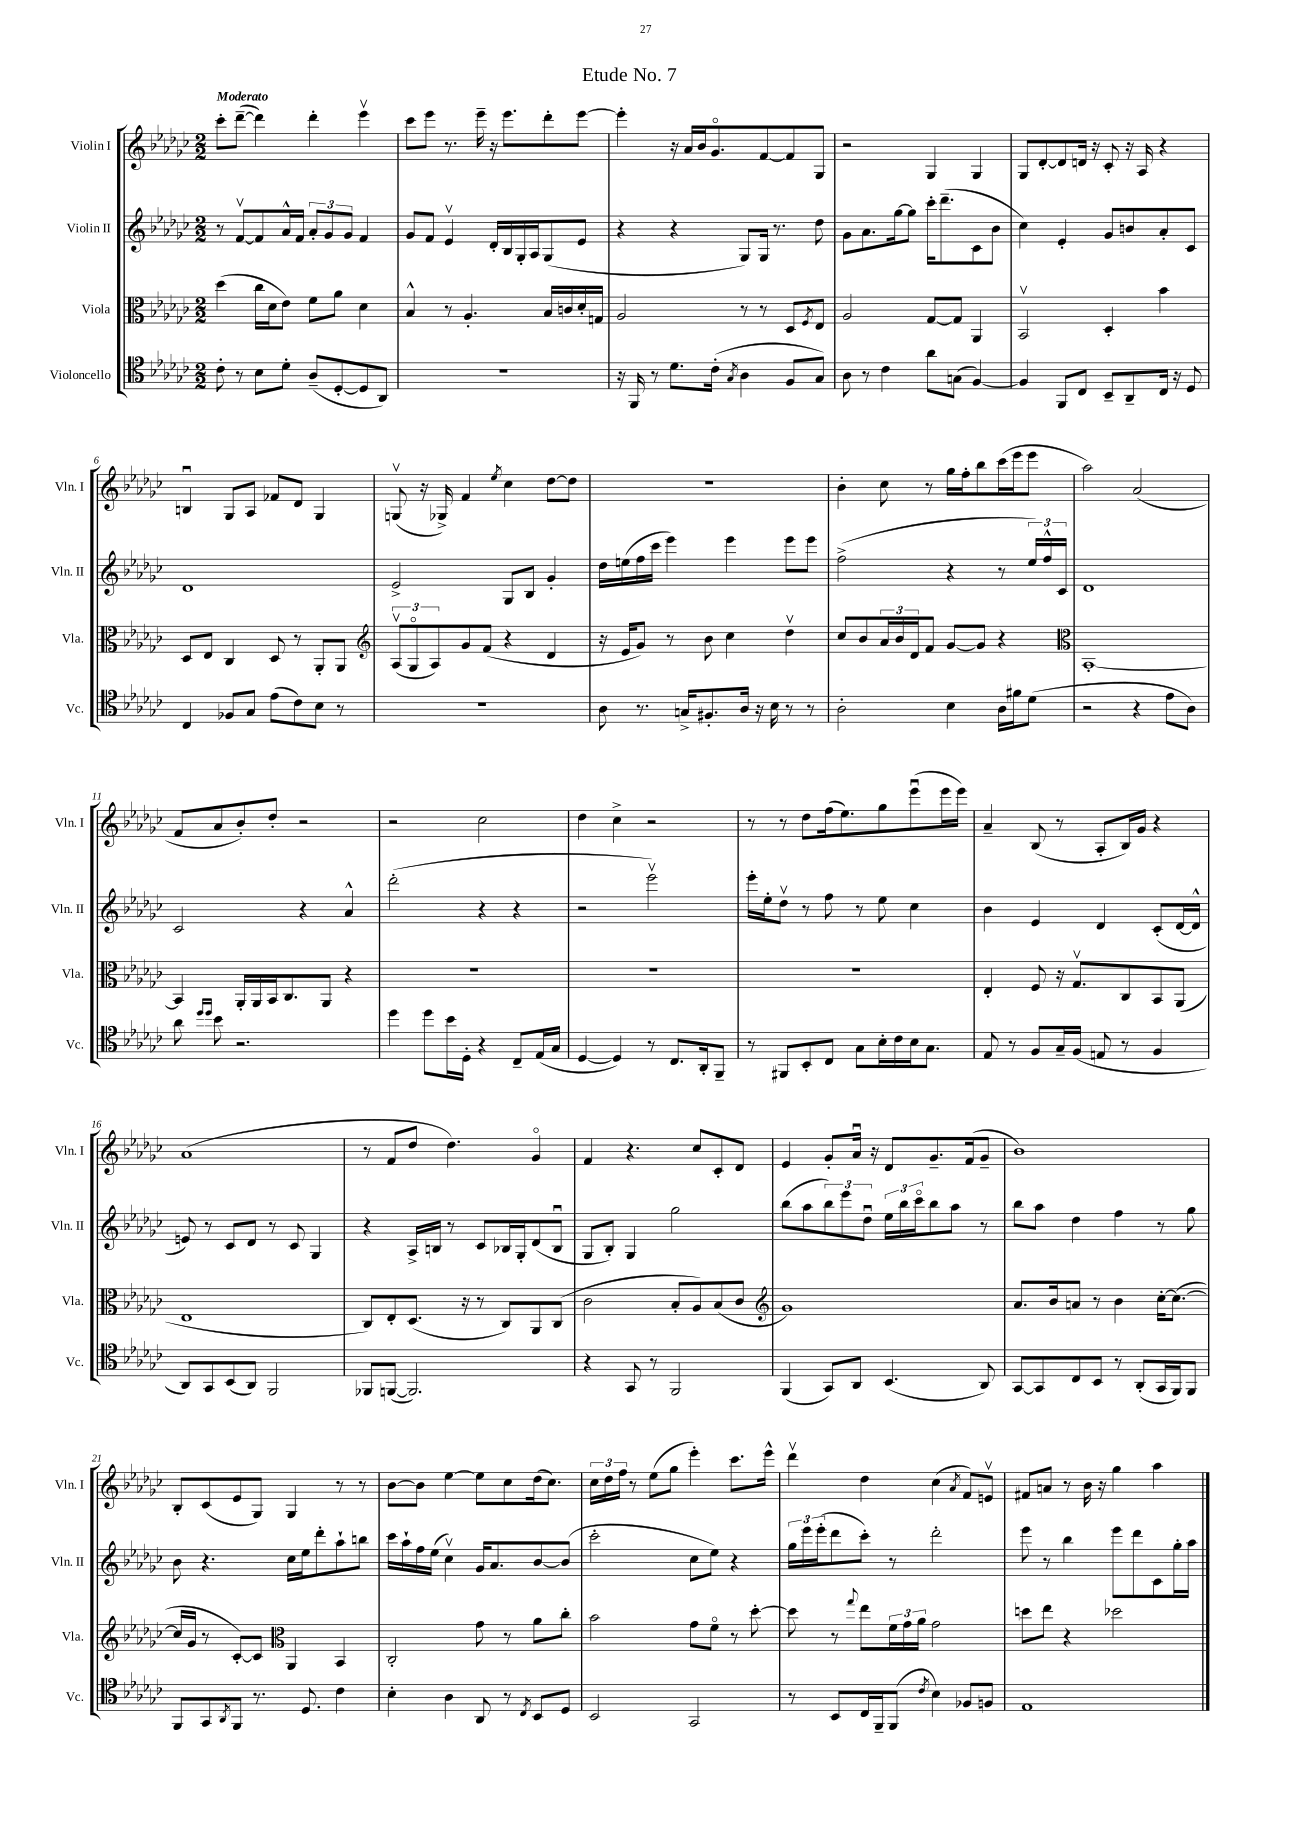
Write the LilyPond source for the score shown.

\header { title = "Etude No. 7" }
<<
\new StaffGroup <<
\new Staff = "s0" \with { instrumentName = "Violin I" shortInstrumentName = "Vln. I" } {
    \clef treble \key ges \major \numericTimeSignature \time 2/2 \tempo "Moderato"
    ces'''8-. des'''8~--( des'''4) des'''4-. ees'''4\upbow |
    ces'''8 ees'''8 r8. ees'''16-- r16 ees'''8. des'''8-. ees'''8~ |
    ees'''4-. r16 aes'16 bes'16 ges'8.\flageolet f'8~ f'8 ges8 |
    r2 ges4 ges4 |
    ges8 des'8~-. des'8 d'16 r16 ces'8-. r16 aes16 r4 |
    b4\downbow ges8 aes8 fes'8 des'8 ges4 |
    g8\upbow( r16 ges16->) f'4 \acciaccatura { ees''8 } ces''4 des''8~ des''8 |
    R1 |
    bes'4-. ces''8 r8 ges''16 f''16-. bes''8 ces'''16( ees'''16 ees'''8 |
    aes''2) aes'2( |
    f'8 aes'8 bes'8-.) des''8-. r2 |
    r2 ces''2 |
    des''4 ces''4-> r2 |
    r8 r8 des''8 f''16( ees''8.) ges''8 ees'''8\downbow( ees'''16 ees'''16) |
    aes'4-- bes8( r8 aes8-. bes16) ges'16 r4 |
    aes'1( |
    r8 f'8 des''8 des''4.) ges'4\flageolet |
    f'4 r4. ces''8 ces'8-. des'8 |
    ees'4 ges'8-. aes'16\downbow r16 des'8 ges'8.-- f'16( ges'8-- |
    bes'1) |
    bes8-. ces'8( ees'8 ges8) ges4 r8 r8 |
    bes'8~ bes'8 ees''4~ ees''8 ces''8 des''16( ces''8.) |
    \tuplet 3/2 { ces''16 des''16 f''16 } r8 ees''8( ges''8 ees'''4-.) ces'''8. ees'''16-^ |
    des'''4\upbow des''4 ces''4( \acciaccatura { aes'8 } f'8) e'8\upbow |
    fis'8 a'8 r8 bes'16 r16 ges''4 aes''4 \bar "|." |
}
\new Staff = "s1" \with { instrumentName = "Violin II" shortInstrumentName = "Vln. II" } {
    \clef treble \key ges \major \numericTimeSignature \time 2/2
    r8 f'8~\upbow f'8 aes'16-^ f'16 \tuplet 3/2 { aes'8-. ges'8 ges'8 } f'4 |
    ges'8 f'8 ees'4\upbow des'16-. bes16 ges16-. aes16 ges8( ees'8 |
    r4 r4 ges8) ges16 r8. des''8 |
    ges'8 aes'8. ges''16~ ges''8 ces'''16-. des'''8.--( ces'8 bes'8 |
    ces''4) ees'4-. ges'8 b'8 aes'8-. ces'8 |
    des'1 |
    ees'2-> ges8 bes8 ges'4-. |
    des''16 e''16( f''16 ces'''16 ees'''4) ees'''4 ees'''8 ees'''8 |
    f''2->( r4 r8 \tuplet 3/2 { ees''16) f''16-^ ces'16 } |
    des'1 |
    ces'2 r4 aes'4-^ |
    des'''2-.( r4 r4 |
    r2 ees'''2\upbow) |
    ees'''16-. ees''16-. des''8\upbow r8 f''8 r8 ees''8 ces''4 |
    bes'4 ees'4 des'4 ces'8-.( des'16~ des'16-^ |
    e'8) r8 ces'8 des'8 r8 ces'8 ges4 |
    r4 aes16-> b16 r8 ces'8 bes16 ges16-. des'8( bes8\downbow |
    ges8 bes8-.) ges4 ges''2 |
    bes''8( aes''8 \tuplet 3/2 { bes''8) ees'''8 des''8\downbow } \tuplet 3/2 { ees''16 bes''16 ces'''16\flageolet } bes''8 aes''8 r8 |
    bes''8 aes''8 des''4 f''4 r8 ges''8 |
    bes'8 r4. ces''16 ees''16 des'''8-. aes''8-! b''8 |
    ces'''16 aes''16-! f''16 ees''16( ces''4\upbow) ges'16 aes'8. bes'8~ bes'8( |
    ces'''2-. ces''8 ees''8) r4 |
    \tuplet 3/2 { ges''16 ees'''16 ees'''16-.( } des'''8 ces'''8-.) r8 des'''2-. |
    ees'''8 r8 bes''4 ees'''8 des'''8 ces'8 ges''16-. aes''16 \bar "|." |
}
\new Staff = "s2" \with { instrumentName = "Viola" shortInstrumentName = "Vla." } {
    \clef alto \key ges \major \numericTimeSignature \time 2/2
    des''4( ces''16 des'16 ees'8) f'8 aes'8 des'4 |
    bes4-^ r8 aes4.-. bes16 c'16 des'16-. g16 |
    aes2 r8 r8 des8 \acciaccatura { f8 } ees8 |
    aes2 ges8~ ges8 aes,4 |
    bes,2\upbow des4-. bes'4 |
    des8 ees8 ces4 des8 r8 aes,8-. aes,8 |
    \clef treble \tuplet 3/2 { aes8\upbow( ges8\flageolet aes8) } ges'8 f'8( r4 des'4 |
    r16 ees'16 ges'8) r8 bes'8 ces''4 des''4\upbow |
    ces''8 bes'8 \tuplet 3/2 { aes'16 bes'16 des'16 } f'8 ges'8~ ges'8 r4 |
    \clef alto bes,1~-. |
    bes,4 aes,16-. aes,16 bes,16 ces8. aes,8 r4 |
    R1 |
    R1 |
    R1 |
    ees4-. f8 r16 ges8.\upbow ces8 bes,8 aes,8( |
    ees1 |
    ces8) ees8-. des8.( r16 r8 ces8) aes,8 ces8( |
    ces'2 bes8-. aes8) bes8( ces'8 |
    \clef treble ges'1) |
    aes'8. bes'16 a'8 r8 bes'4 ces''16~-. ces''8.~( |
    ces''16 ges'16 r8 ces'8~-.) ces'8 \clef alto aes,4 bes,4 |
    ces2-. ges'8 r8 aes'8 ces''8-. |
    bes'2 ges'8 f'8\flageolet r8 des''8~-. |
    des''8 r8 \appoggiatura { ges''8 } ees''8 \tuplet 3/2 { f'16 ges'16 aes'16 } ges'2 |
    d''8 ees''8 r4 des''2 \bar "|." |
}
\new Staff = "s3" \with { instrumentName = "Violoncello" shortInstrumentName = "Vc." } {
    \clef tenor \key ges \major \numericTimeSignature \time 2/2
    ces'8-. r8 bes8 des'8-. aes8--( des8~-. des8 aes,8) |
    R1 |
    r16 f,16 r8 des'8. ces'16-.( \acciaccatura { ges8 } aes4 f8 ges8) |
    aes8 r8 ces'4 aes'8 g8( f4~) |
    f4 f,8 ces8 bes,8-- aes,8-- ces16 r16 des8 |
    ces4 fes8 ges8 ees'8( ces'8) bes8 r8 |
    R1 |
    aes8 r8. g16-> fis8.-. aes16 r16 bes16 r8 r8 |
    aes2-. bes4 aes16 fis'16 des'8( |
    r2 r4 ees'8 aes8) |
    aes'8 \grace { des''16 des''16 } bes'8 r2. |
    des''4 des''8 bes'16 des16-. r4 ces8-- ees16( ges16 |
    des4~ des4) r8 ces8. aes,16-. f,8-- |
    r8 fis,8 bes,8-. ces8 ges8 bes16-. ces'16 bes16 ges8. |
    ees8 r8 f8 ges16-- f16( e8 r8 f4 |
    aes,8) ges,8 bes,8( aes,8) f,2 |
    fes,8 f,8~( f,2.) |
    r4 ges,8 r8 f,2 |
    f,4( ges,8) aes,8 bes,4.( aes,8) |
    ges,8~ ges,8 ces8 bes,8 r8 aes,8-.( ges,16 f,16) f,8 |
    f,8 ges,8 \acciaccatura { aes,8 } f,8 r8. des8. ces'4 |
    bes4-. aes4 aes,8 r8 \acciaccatura { ces8 } bes,8 des8 |
    bes,2 ges,2 |
    r8 bes,8 ces16 f,16-- f,8( \acciaccatura { ces'8 } bes4) fes8 f8 |
    ees1 \bar "|." |
}
>>
>>
